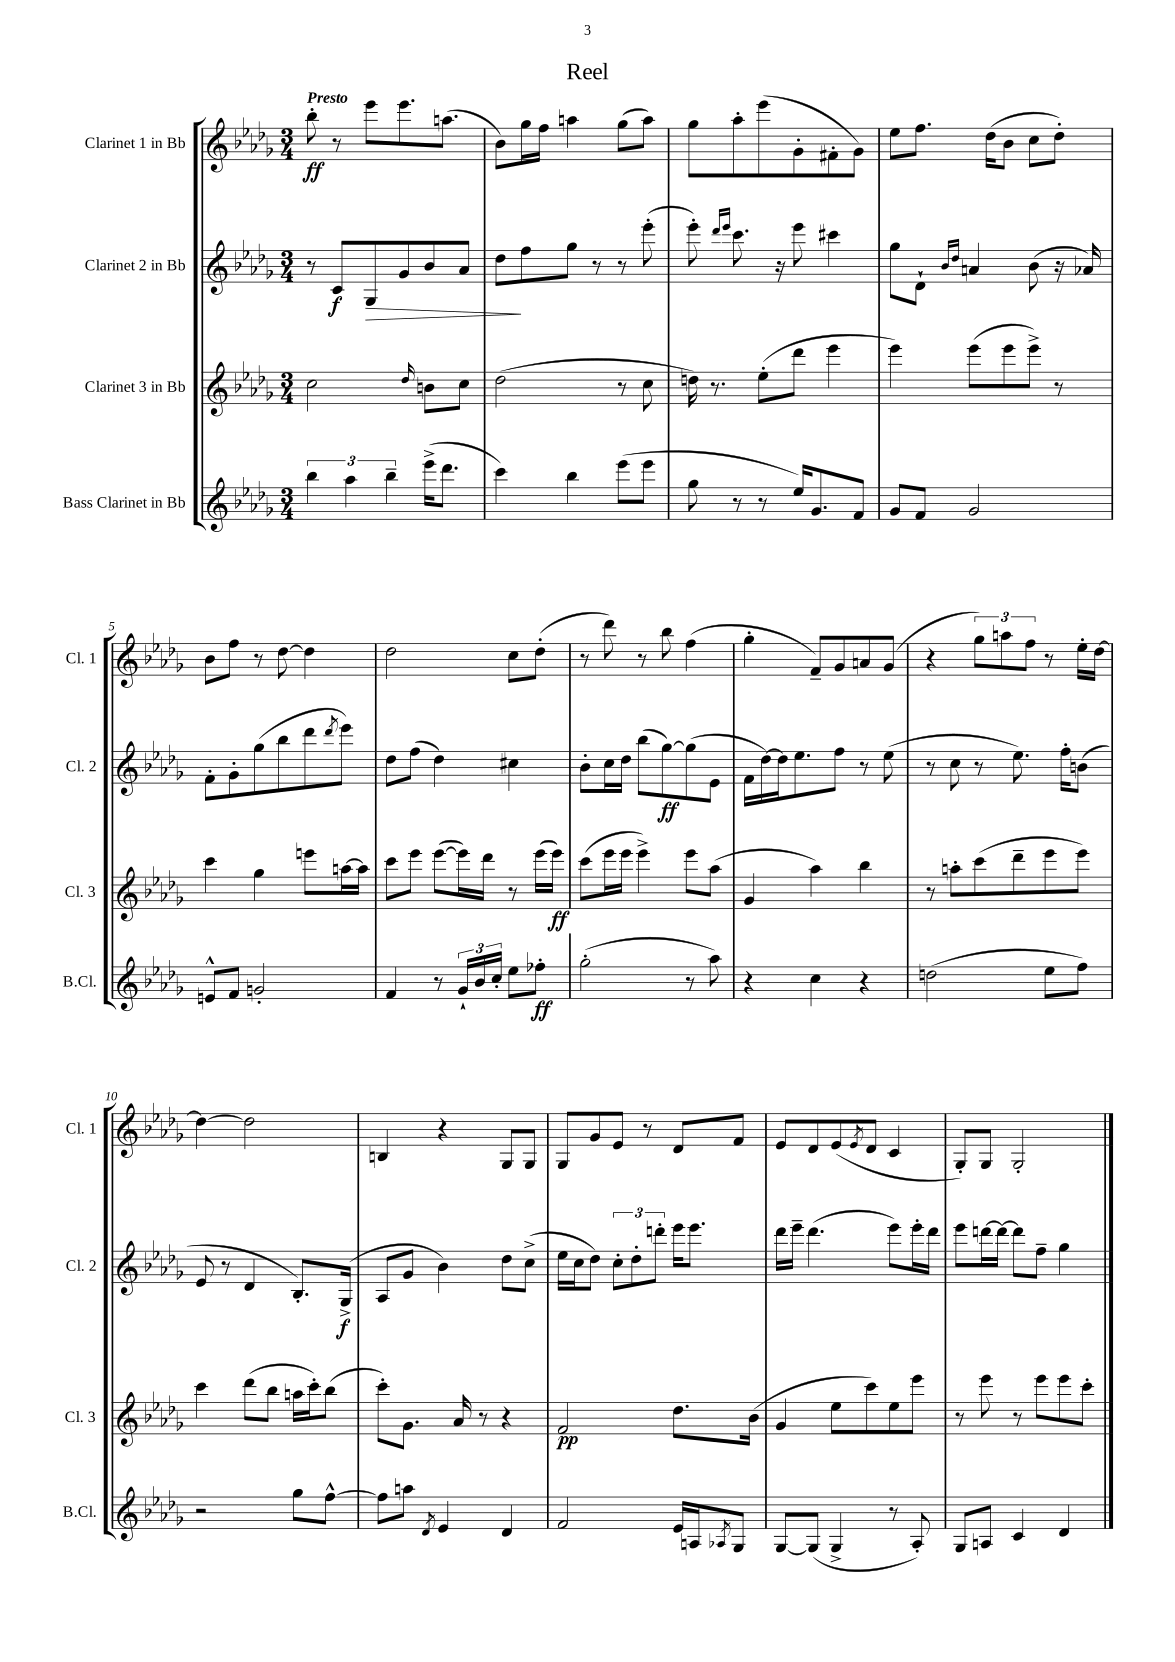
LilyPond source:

\header { title = "Reel" }
<<
\new StaffGroup <<
\new Staff = "s0" \with { instrumentName = "Clarinet 1 in Bb" shortInstrumentName = "Cl. 1" } {
    \clef treble \key des \major \numericTimeSignature \time 3/4 \tempo "Presto"
    bes''8-.\ff r8 ees'''8 ees'''8. a''8.( |
    bes'8) ges''16 f''16 a''4 ges''8( a''8) |
    ges''8 aes''8-. ees'''8( ges'8-. fis'8-. ges'8) |
    ees''8 f''8. des''16( bes'8 c''8 des''8-.) |
    bes'8 f''8 r8 des''8~ des''4 |
    des''2 c''8 des''8-.( |
    r8 des'''8) r8 bes''8 f''4( |
    ges''4-. f'8--) ges'8 a'8 ges'8( |
    r4 \tuplet 3/2 { ges''8) a''8 f''8 } r8 ees''16-. des''16~ |
    des''4~ des''2 |
    b4 r4 ges8 ges8 |
    ges8 ges'8 ees'8 r8 des'8 f'8 |
    ees'8 des'8 ees'8( \acciaccatura { ees'8 } des'8 c'4 |
    ges8-.) ges8 ges2-. \bar "|." |
}
\new Staff = "s1" \with { instrumentName = "Clarinet 2 in Bb" shortInstrumentName = "Cl. 2" } {
    \clef treble \key des \major \numericTimeSignature \time 3/4
    r8 c'8\f ges8\> ges'8 bes'8 aes'8 |
    des''8\! f''8 ges''8 r8 r8 ees'''8-.( |
    ees'''8-.) \grace { des'''16 ees'''16 } c'''8. r16 ees'''8 cis'''4 |
    ges''8 des'8-! \grace { bes'16 des''16 } a'4 bes'8( r16 aes'16) |
    f'8-. ges'8-. ges''8( bes''8 des'''8 \acciaccatura { des'''8 } ees'''8) |
    des''8 f''8( des''4) cis''4 |
    bes'8-. c''16 des''16 bes''8( ges''8~\ff) ges''8( ees'8 |
    f'16 des''16~) des''16 ees''8. f''8 r8 ees''8( |
    r8 c''8 r8 ees''8.) f''16-. b'8( |
    ees'8 r8 des'4 bes8.-.) ges16->\f( |
    aes8 ges'8 bes'4) des''8 c''8->( |
    ees''16 c''16 des''8) \tuplet 3/2 { c''8-. des''8-. d'''8-. } ees'''16 ees'''8. |
    des'''16 ees'''16-- des'''4.( ees'''8) ees'''16-. des'''16 |
    ees'''8 d'''16~ d'''16~ d'''8 f''8-- ges''4 \bar "|." |
}
\new Staff = "s2" \with { instrumentName = "Clarinet 3 in Bb" shortInstrumentName = "Cl. 3" } {
    \clef treble \key des \major \numericTimeSignature \time 3/4
    c''2 \grace { des''16 } b'8 c''8 |
    des''2( r8 c''8 |
    d''16) r8. ees''8-.( des'''8 ees'''4 |
    ees'''4) ees'''8( ees'''8 ees'''8->) r8 |
    c'''4 ges''4 e'''8 a''16~ a''16 |
    c'''8 ees'''8 ees'''8~( ees'''16) des'''16 r8 ees'''16( ees'''16\ff) |
    c'''8( ees'''16 ees'''16 ees'''4->) ees'''8 aes''8( |
    ges'4 aes''4) bes''4 |
    r8 a''8-. c'''8( des'''8-- ees'''8 ees'''8) |
    c'''4 des'''8( bes''8 a''16 c'''16-.) bes''8( |
    c'''8-.) ges'8. aes'16 r8 r4 |
    f'2\pp des''8. bes'16( |
    ges'4 ees''8 c'''8) ees''8 ees'''8 |
    r8 ees'''8 r8 ees'''8 ees'''8 c'''8-. \bar "|." |
}
\new Staff = "s3" \with { instrumentName = "Bass Clarinet in Bb" shortInstrumentName = "B.Cl." } {
    \clef treble \key des \major \numericTimeSignature \time 3/4
    \tuplet 3/2 { bes''4 aes''4 bes''4-- } ees'''16->( des'''8. |
    c'''4) bes''4 ees'''8( ees'''8 |
    ges''8 r8 r8 ees''16) ges'8. f'8 |
    ges'8 f'8 ges'2 |
    e'8-^ f'8 g'2-. |
    f'4 r8 \tuplet 3/2 { ges'16-! bes'16 c''16-. } ees''8 fes''8-.\ff |
    ges''2-.( r8 aes''8) |
    r4 c''4 r4 |
    d''2( ees''8 f''8) |
    r2 ges''8 f''8~-^ |
    f''8 a''8 \acciaccatura { des'8 } ees'4 des'4 |
    f'2 ees'16 a16 \acciaccatura { aes8 } ges8 |
    ges8~ ges8( ges4-> r8 aes8-.) |
    ges8 a8 c'4 des'4 \bar "|." |
}
>>
>>
